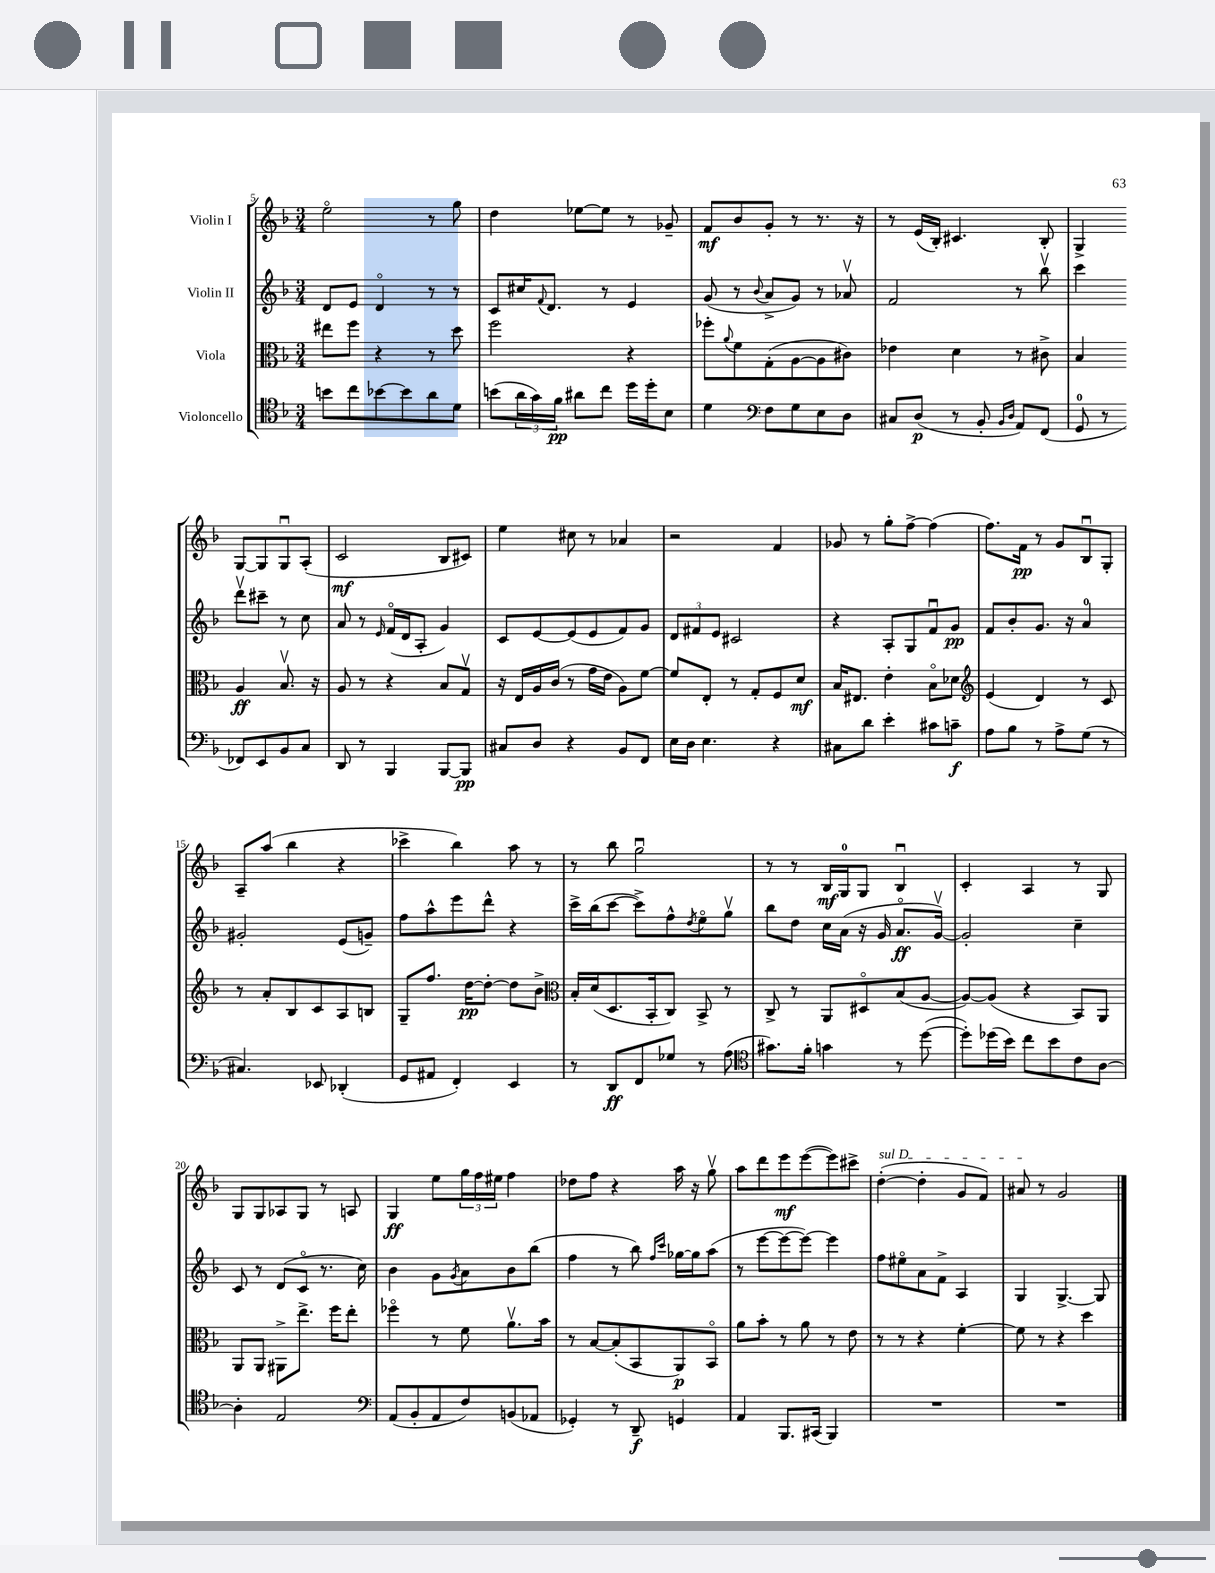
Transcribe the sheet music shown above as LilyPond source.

<<
\new StaffGroup <<
\new Staff = "s0" \with { instrumentName = "Violin I" } {
    \clef treble \key f \major \numericTimeSignature \time 3/4
    e''2\flageolet r8 g''8 |
    d''4 ees''8~ ees''8 r8 ges'8-- |
    f'8\mf bes'8 g'8-. r8 r8. r16 |
    r8 e'16( bes16-.) cis'4. bes8-. |
    g4-> g8~ g8 g8\downbow a8-.( |
    c'2\mf bes8 cis'8) |
    e''4 cis''8 r8 aes'4 |
    r2 f'4 |
    ges'8 r8 g''8-. f''8~-> f''4( |
    f''8.) f'16\pp r8 g'8 bes8\downbow g8-. |
    a8-- a''8( bes''4 r4 |
    ces'''4-> bes''4) a''8 r8 |
    r8 bes''8 g''2\downbow |
    r8 r8 bes16\mf g16-0 g8 bes4\downbow |
    c'4-. a4 r8 g8 |
    g8 g8 aes8 g8 r8 a8 |
    g4\ff e''8 \tuplet 3/2 { g''16 f''16 eis''16 } f''4 |
    des''8 f''8 r4 a''16 r16 g''8\upbow |
    a''8 d'''8 e'''8\mf e'''8~( e'''8) cis'''8-> |
    \once \override TextSpanner.bound-details.left.text = \markup { \italic "sul D" } d''4~-.\startTextSpan( d''4-. g'8 f'8) |
    ais'8\stopTextSpan r8 g'2 \bar "|." |
}
\new Staff = "s1" \with { instrumentName = "Violin II" } {
    \clef treble \key f \major \numericTimeSignature \time 3/4
    d'8 e'8 d'4\flageolet r8 r8 |
    c'8 cis''16 \appoggiatura { f'8 } d'8. r8 e'4 |
    g'8( r8 \appoggiatura { bes'8 } a'8-> g'8) r8 aes'8\upbow |
    f'2 r8 bes''8\upbow |
    c'''4 d'''8\upbow cis'''8-- r8 c''8 |
    a'8 r8 \grace { e'16 } f'16\flageolet( d'16 a8-. g'4) |
    c'8 e'8~ e'8( e'8 f'8) g'8 |
    \tuplet 3/2 { d'8 fis'8 e'8 } cis'2 |
    r4 a8-. g8 f'8\downbow g'8\pp |
    f'8 bes'8-. g'8. r16 a'4-0 |
    gis'2-. e'8( g'8--) |
    f''8 a''8-^ e'''8 d'''8-^ r4 |
    c'''16-> bes''16( c'''8~ c'''8->) f''8-^ \acciaccatura { d''8 } e''8\flageolet g''8\upbow |
    bes''8 d''8 c''16 a'16( r16 g'16 a'8.\flageolet\ff g'16~\upbow) |
    g'2-. c''4-- |
    c'8 r8 d'8( c'8\flageolet r8. c''16) |
    bes'4 g'8 \acciaccatura { g'8 } a'8 bes'8 bes''8( |
    f''4 r8 bes''8) \grace { f''16 c'''16 } ges''16~ ges''16 a''8( |
    r8 e'''8~ e'''8~ e'''8~) e'''4 |
    f''8 eis''8\flageolet a'8 f'8-> a4 |
    g4 g4.~-> g8 \bar "|." |
}
\new Staff = "s2" \with { instrumentName = "Viola" } {
    \clef alto \key f \major \numericTimeSignature \time 3/4
    eis''8 f''8 r4 r8 d''8 |
    f''2 r4 |
    fes''8-. \appoggiatura { a'8 } f'8 g8-.( a8~ a8 cis'8) |
    ees'4 d'4 r8 cis'8-> |
    bes4 a4\ff bes8.\upbow r16 |
    a8 r8 r4 bes8 g8\upbow |
    r16 e16 a16 c'16( r8 g'16 e'16 a8) f'8~ |
    f'8 e8-. r8 g8-. f8 d'8\mf |
    bes16 eis8. e'4-. bes8\flageolet des'8 |
    \clef treble e'4( d'4) r8 c'8 |
    r8 a'8-. bes8 c'8 a8 b8 |
    g8-- f''8. d''16~\pp d''8~-. d''8 bes'8-> |
    \clef alto bes16-. d'16( d8. bes,16-. c8) bes,8-> r8 |
    c8-> r8 a,8 dis8\flageolet bes8( a8~ |
    a8~) a8( r4 bes,8) a,8 |
    a,8 a,8 ais,8-> e''8.-> f''16 e''8-. |
    fes''4\flageolet r8 f'8 a'8.\upbow bes'16 |
    r8 bes8~ bes8-.( bes,8 a,8\p) bes,8\flageolet |
    a'8 bes'8-. r8 a'8 r8 e'8 |
    r8 r8 r4 f'4~-. |
    f'8 r8 r4 d''4 \bar "|." |
}
\new Staff = "s3" \with { instrumentName = "Violoncello" } {
    \clef tenor \key f \major \numericTimeSignature \time 3/4
    b'8 c''8 bes'8~ bes'8 a'8 d'8 |
    b'8( \tuplet 3/2 { a'16 g'16) f'16\pp } ais'8 c''8 d''16 d''16-. bes8 |
    d'4 \clef bass f8 g8 e8 d8 |
    cis8 d8\p( r8 bes,8-. \grace { bes,16 d16 } a,8) f,8( |
    g,8-0 r8 fes,8) e,8 bes,8 c8 |
    d,8 r8 bes,,4 bes,,8~ bes,,8\pp |
    cis8 d8 r4 bes,8 f,8 |
    e16 d16 e4. r4 |
    cis8 d'8 e'4-. cis'8 c'8--\f |
    a8 bes8 r8 a8-> g8( r8 |
    cis4.) ees,8 des,4-.( |
    g,8 ais,8 f,4-.) e,4 |
    r8 d,8\ff f,8 ges8 r8 a8( |
    \clef tenor gis'8.) f'16-. g'4 r8 d''8~( |
    d''8-.) des''16( bes'16) c''8 bes'8 c'8 a8~ |
    a4-. e2 |
    \clef bass a,8( bes,8-. a,8 f8) b,8( aes,8 |
    ges,4-.) r8 d,8--\f g,4 |
    a,4 bes,,8. cis,16( bes,,4) |
    R2. |
    R2. \bar "|." |
}
>>
>>
\layout { \context { \Score currentBarNumber = #5 } }
